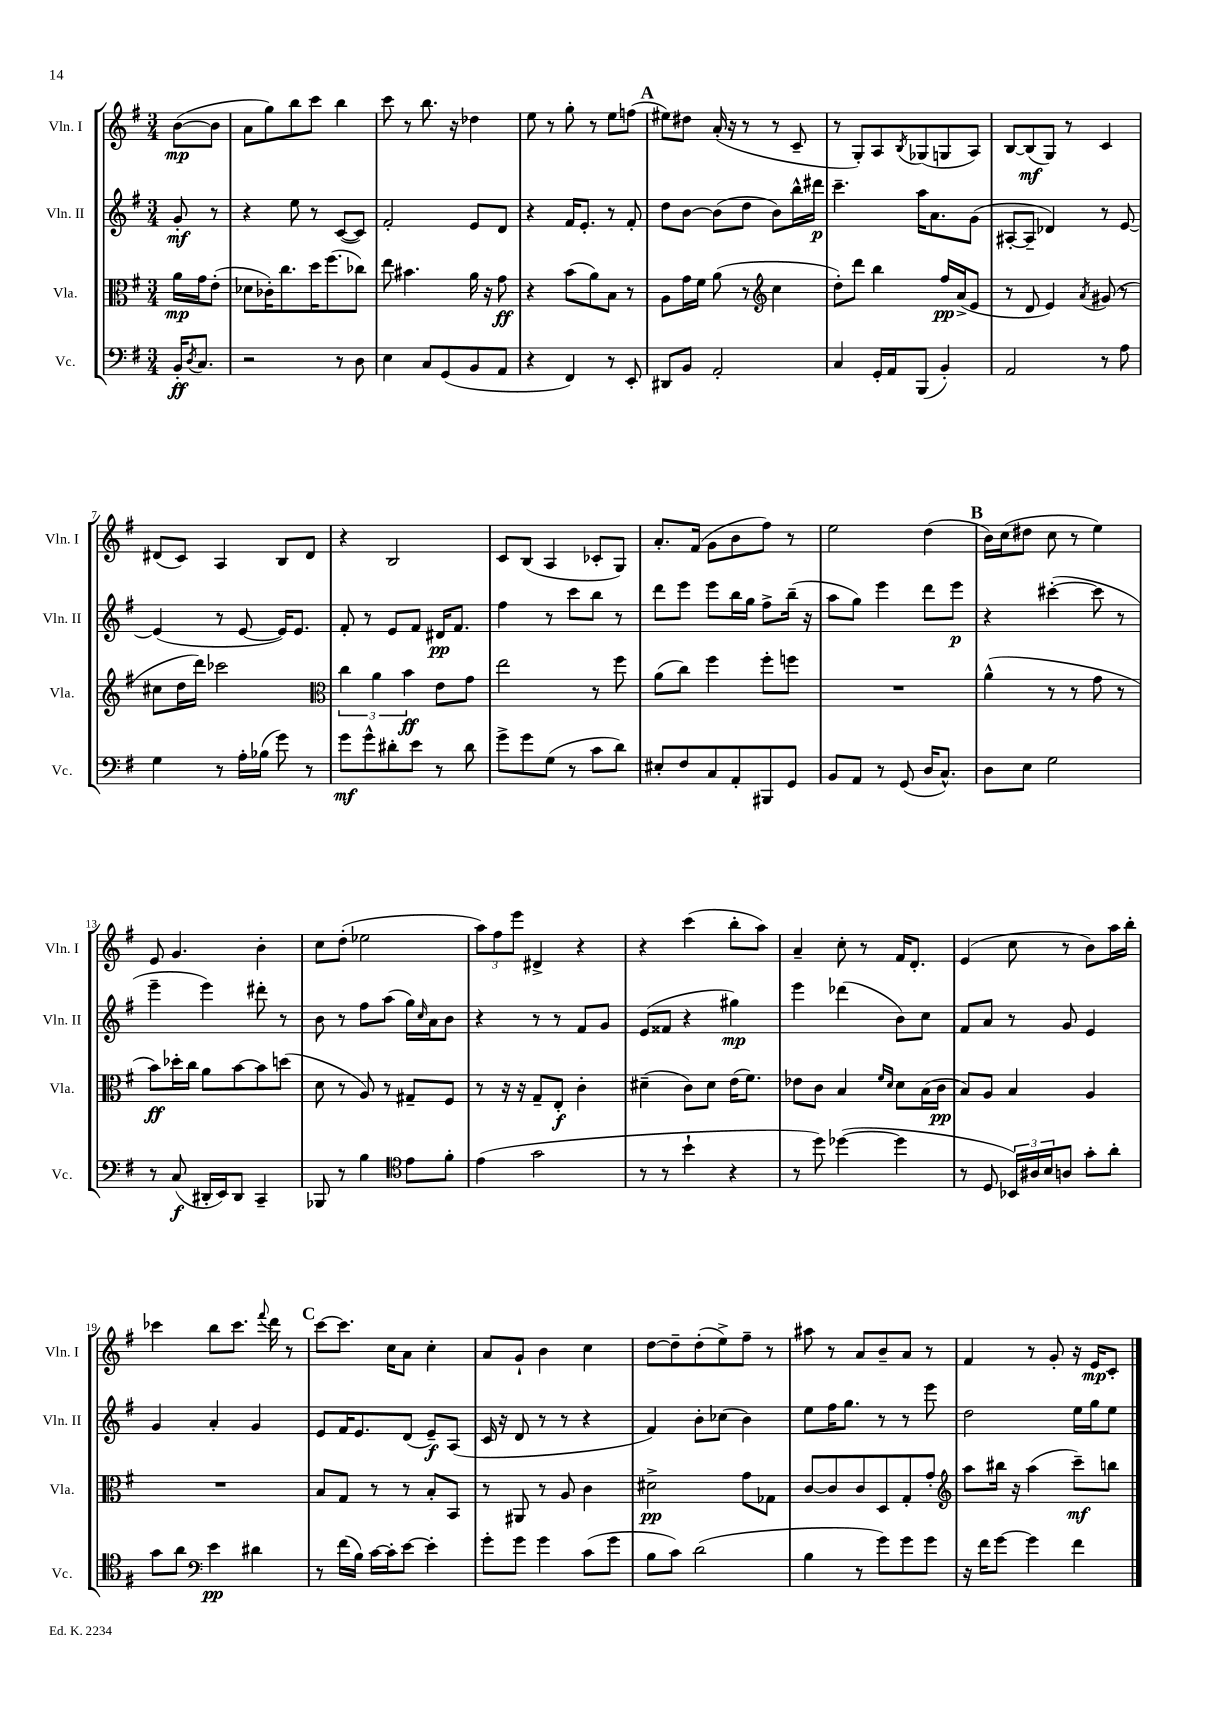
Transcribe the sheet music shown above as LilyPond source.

<<
\new StaffGroup <<
\new Staff = "s0" \with { instrumentName = "Vln. I" shortInstrumentName = "Vln. I" } {
    \clef treble \key g \major \numericTimeSignature \time 3/4 \partial 4
    b'8~\mp( b'8 |
    a'8 g''8) b''8 c'''8 b''4 |
    c'''8 r8 b''8. r16 des''4 |
    e''8 r8 g''8-. r8 e''8 f''8( |
    \mark \markup { \bold "A" } eis''8) dis''8 a'16-.( r16 r8 r8 c'8-- |
    r8 g8-.) a8 \acciaccatura { b8 } ges8( g8 a8) |
    b8~ b8\mf( g8) r8 c'4 |
    dis'8( c'8) a4 b8 dis'8 |
    r4 b2 |
    c'8 b8( a4 ces'8-. g8) |
    a'8.-. fis'16( g'8 b'8 fis''8) r8 |
    e''2 d''4( |
    \mark \markup { \bold "B" } b'16) c''16( dis''8 c''8 r8 e''4) |
    e'8 g'4. b'4-. |
    c''8 d''8-.( ees''2 |
    \tuplet 3/2 { a''8) fis''8 e'''8 } dis'4-> r4 |
    r4 c'''4( b''8-. a''8) |
    a'4-- c''8-. r8 fis'16 d'8.-. |
    e'4( c''8 r8 b'8) a''16 b''16-. |
    ces'''4 b''8 ces'''8. \appoggiatura { fis'''8 } d'''16 r8 |
    \mark \markup { \bold "C" } c'''8~ c'''8. c''16 a'8 c''4-. |
    a'8 g'8-! b'4 c''4 |
    d''8~ d''8-- d''8-.( e''8->) fis''8-- r8 |
    ais''8 r8 a'8 b'8-- a'8 r8 |
    fis'4 r8 g'8-. r16 e'16\mp c'8-. \bar "|." |
}
\new Staff = "s1" \with { instrumentName = "Vln. II" shortInstrumentName = "Vln. II" } {
    \clef treble \key g \major \numericTimeSignature \time 3/4 \partial 4
    g'8-.\mf r8 |
    r4 e''8 r8 c'8~( c'8) |
    fis'2-. e'8 d'8 |
    r4 fis'16 e'8.-. r8 fis'8-. |
    \mark \markup { \bold "A" } d''8 b'8~ b'8( d''8 b'8) b''16-^ dis'''16\p |
    c'''4.-- a''16 a'8. g'8( |
    ais8~-. ais8-- des'4) r8 e'8~ |
    e'4( r8 e'8~ e'16) e'8. |
    fis'8-. r8 e'8 fis'8 dis'16\pp fis'8. |
    fis''4 r8 c'''8 b''8 r8 |
    d'''8 e'''8 e'''8 b''16 g''16 fis''8-> b''16--( r16 |
    a''8 g''8) e'''4 d'''8 e'''8\p |
    \mark \markup { \bold "B" } r4 cis'''4~-.( cis'''8 r8 |
    e'''4-- e'''4) dis'''8-. r8 |
    b'8 r8 fis''8 a''8( g''16) \grace { c''16 } a'16 b'8 |
    r4 r8 r8 fis'8 g'8 |
    e'8( fisis'8 r4 gis''4\mp) |
    e'''4 des'''4( b'8) c''8 |
    fis'8 a'8 r8 g'8 e'4 |
    g'4 a'4-. g'4 |
    \mark \markup { \bold "C" } e'8 fis'16 e'8. d'8( e'8--\f) a8( |
    c'16 r16 d'8 r8 r8 r4 |
    fis'4) b'8-. ces''8( b'4) |
    e''8 fis''16 g''8. r8 r8 e'''8 |
    d''2 e''16 g''16 e''8 \bar "|." |
}
\new Staff = "s2" \with { instrumentName = "Vla." shortInstrumentName = "Vla." } {
    \clef alto \key g \major \numericTimeSignature \time 3/4 \partial 4
    a'16\mp g'16 e'8-.( |
    des'8 ces'16-.) c''8. d''16 fis''8.( ces''8) |
    e''8 bis'4. a'16 r16 g'8\ff |
    r4 b'8( a'8) b8 r8 |
    \mark \markup { \bold "A" } a8 g'16 fis'16 a'8( r8 \clef treble c''4 |
    d''8-.) d'''8 b''4 fis''16\pp a'16->( e'8 |
    r8 d'8 e'4) \acciaccatura { a'8 } gis'8( r8 |
    cis''8 d''16 d'''16) ces'''2 |
    \clef alto \tuplet 3/2 { c''4 a'4 b'4\ff } e'8 g'8 |
    e''2 r8 fis''8 |
    a'8( c''8) fis''4 fis''8-. f''8 |
    R2. |
    \mark \markup { \bold "B" } a'4-^( r8 r8 g'8 r8 |
    b'8\ff) des''16-. c''16 a'8 b'8~ b'8 d''8( |
    d'8 r8 a8) r8 gis8-- fis8 |
    r8 r16 r16 g8-- e8-.\f c'4-. |
    dis'4--( c'8) dis'8 e'16( fis'8.) |
    ees'8 c'8 b4 \grace { fis'16 d'16 } d'8 b16( c'16\pp |
    b8) a8 b4 a4 |
    R2. |
    \mark \markup { \bold "C" } b8 g8 r8 r8 b8-. b,8 |
    r8 ais,8 r8 a8 c'4 |
    dis'2->\pp g'8 ges8 |
    c'8~ c'8 c'8 d8 g8-. g'8-. |
    \clef treble a''8 bis''16 r16 a''4( c'''8--\mf) b''8 \bar "|." |
}
\new Staff = "s3" \with { instrumentName = "Vc." shortInstrumentName = "Vc." } {
    \clef bass \key g \major \numericTimeSignature \time 3/4 \partial 4
    b,16-.\ff \acciaccatura { d8 } c8. |
    r2 r8 d8 |
    e4 c8 g,8( b,8 a,8 |
    r4 fis,4) r8 e,8-. |
    \mark \markup { \bold "A" } dis,8 b,8 a,2-. |
    c4 g,16-. a,16 b,,8( b,4-.) |
    a,2 r8 a8 |
    g4 r8 a16-. bes16( g'8) r8 |
    g'8\mf g'8-^ dis'8-. e'8 r8 dis'8 |
    g'8-> g'8 g8( r8 c'8 d'8) |
    eis8-. fis8 c8 a,8-. bis,,8 g,8 |
    b,8 a,8 r8 g,8( d16 c8.-^) |
    \mark \markup { \bold "B" } d8 e8 g2 |
    r8 c8\f( dis,16-. e,16) dis,8 c,4-- |
    bes,,8 r8 b4 \clef tenor e'8 fis'8-. |
    e'4( g'2 |
    r8 r8 b'4-! r4 |
    r8 d''8) des''4~( des''4 |
    r8 d8 \tuplet 3/2 { bes,16) ais16 b16 } a8 g'8-. a'8-. |
    g'8 a'8 \clef bass e'4\pp dis'4 |
    \mark \markup { \bold "C" } r8 fis'16( b16) c'16~ c'16-. e'8~ e'4-. |
    g'8-. g'8 g'4 c'8( g'8 |
    b8 c'8) d'2( |
    b4 r8 g'8) g'8 g'8 |
    r16 fis'16 g'8~ g'4 fis'4 \bar "|." |
}
>>
>>
